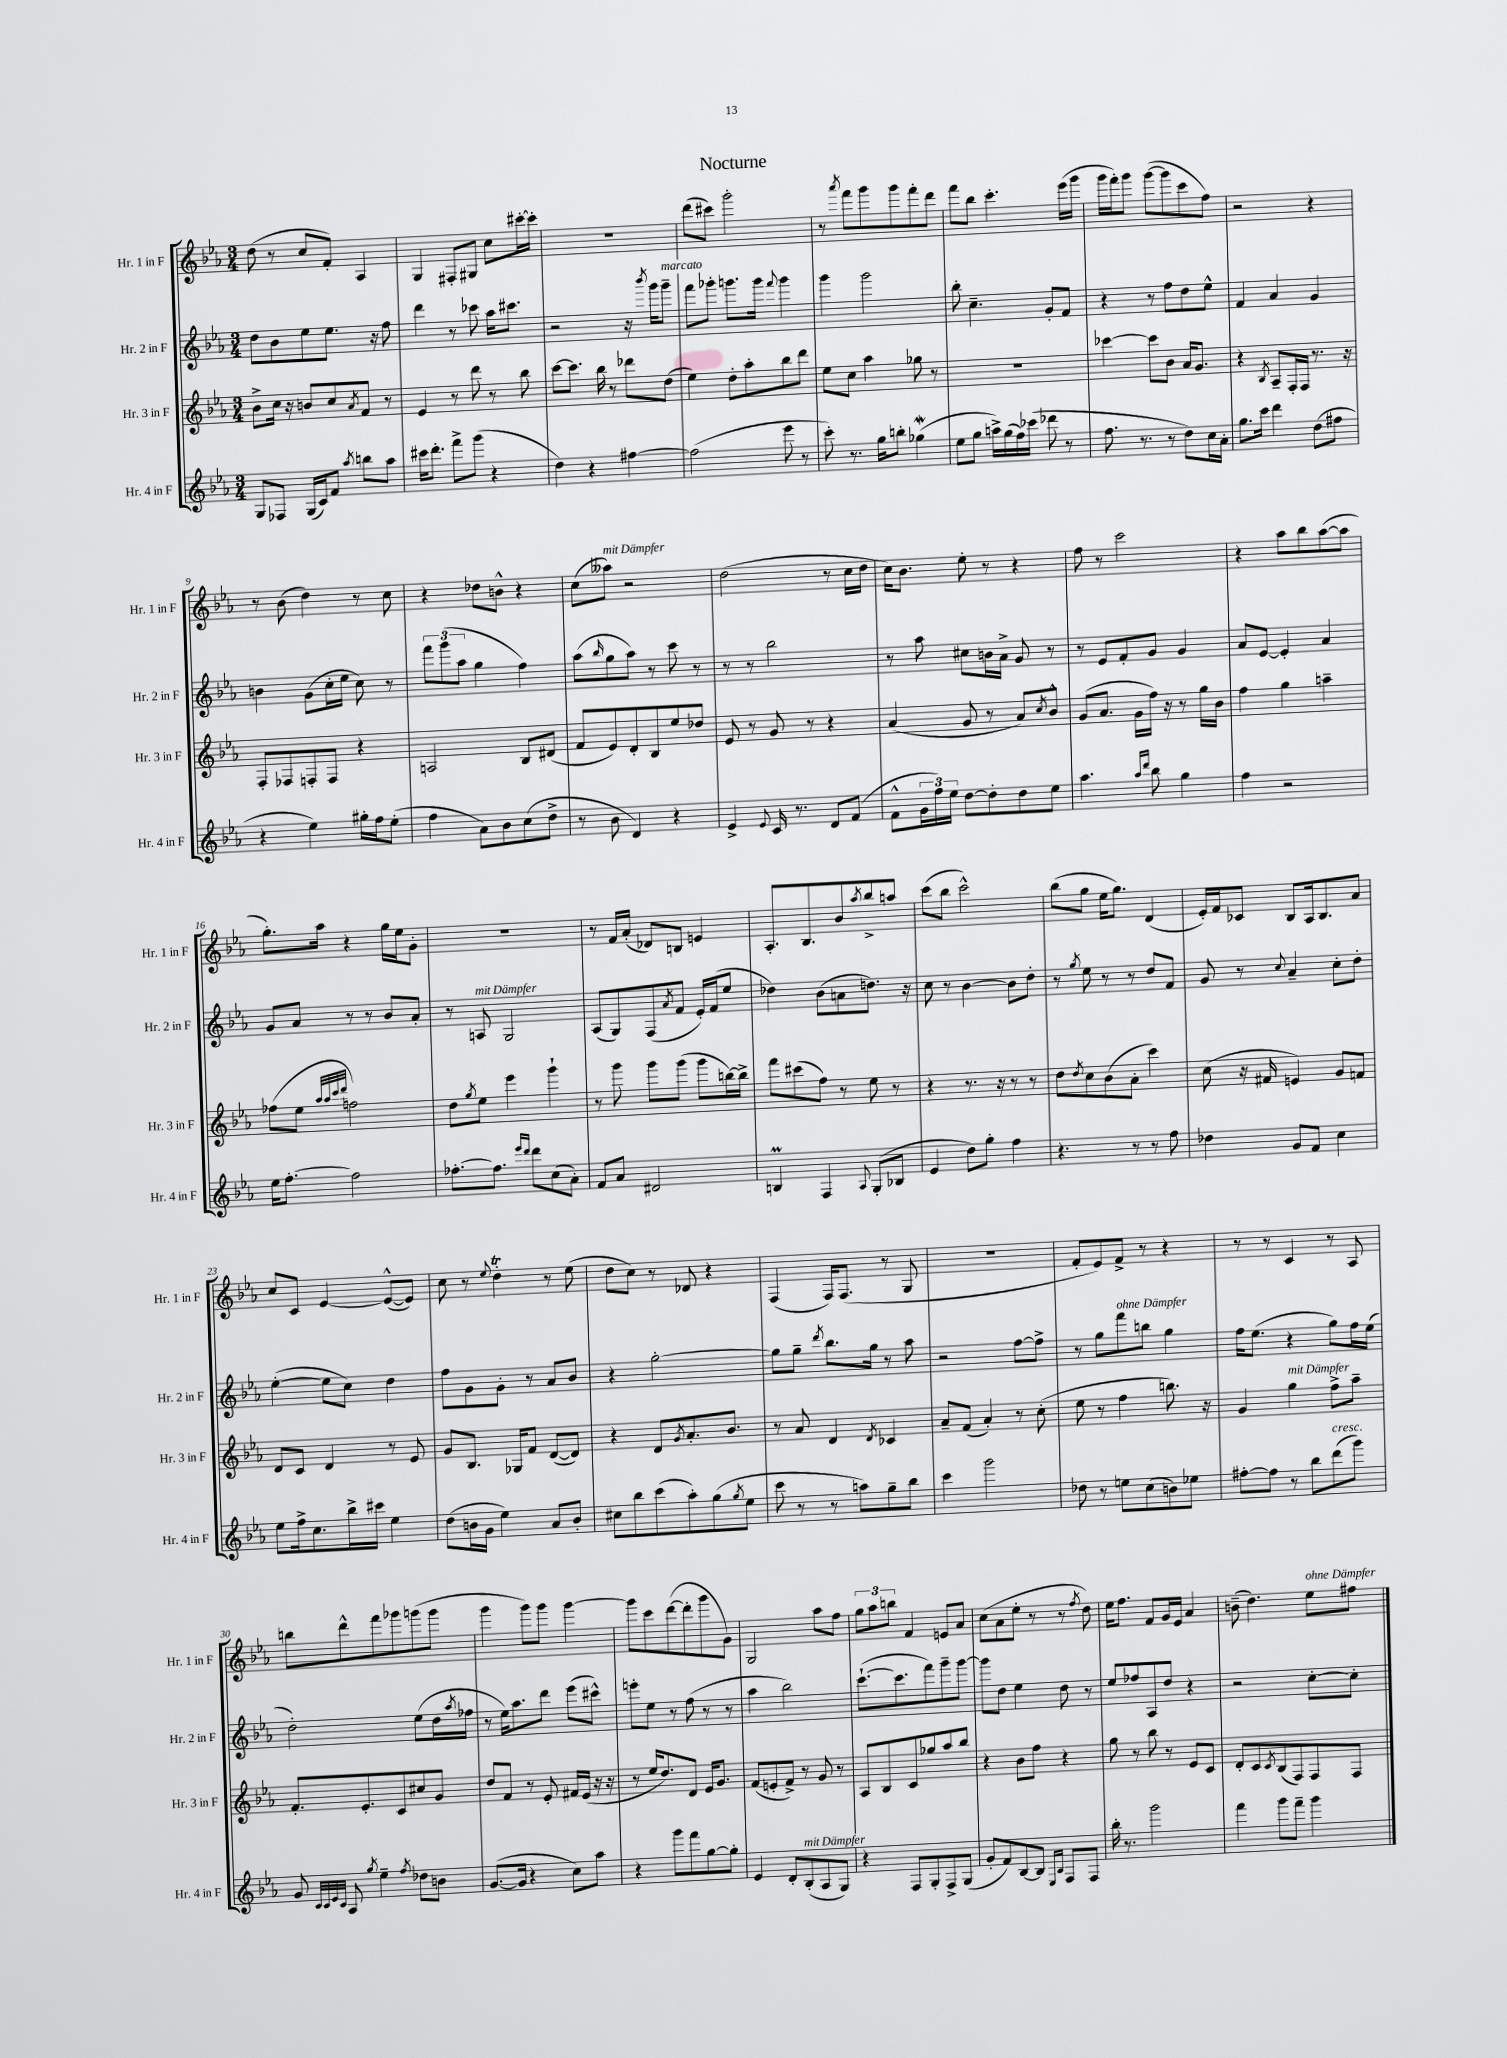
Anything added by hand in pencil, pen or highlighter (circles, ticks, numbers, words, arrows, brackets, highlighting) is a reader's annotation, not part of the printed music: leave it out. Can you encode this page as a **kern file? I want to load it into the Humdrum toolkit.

**kern	**kern	**kern	**kern
*staff4	*staff3	*staff2	*staff1
*clefG2	*clefG2	*clefG2	*clefG2
*k[b-e-a-]	*k[b-e-a-]	*k[b-e-a-]	*k[b-e-a-]
*M3/4	*M3/4	*M3/4	*M3/4
8G	8b-^	8dd	(8dd
8F-	16cc	8b-	8r
.	16r	.	.
(16G	8b	8ee-	8cc
16c)	.	.	.
8f	8cc	8.ee-	8f')
8qaa-	8qa-	.	.
8bb	8f	.	4A-
.	.	16r	.
8aa-	8r	8ff	.
=	=	=	=
16ccc#	4e-	4ddd	4G
8.ddd'	.	.	.
8fff^	8r	8r	8F#'
(8ggg	8ddd	8ccc-	8G#
4r	8r	16aa-	8cc
.	.	8.ccc#	.
.	8bb-	.	[16ccc#'
.	.	.	16ccc#']
=	=	=	=
4dd)	[8ccc	2r	2.r
.	8.ccc]	.	.
4r	.	.	.
.	16bb-	.	.
.	8r	.	.
[4ff#	8ddd-	16r	.
.	.	8qbbb-	.
.	.	16ggg	.
.	(8dd	8ggg~	.
=	=	=	=
(2ff#]	4ee-)	8fff	(8ddd
.	.	8ggg-'	8ccc#)
.	8dd'	8.ggg	2ggg'
.	8aa-'	.	.
.	.	16ggg	.
.	.	8qqfff	.
8eee-	8bb-	4ggg	.
8r	8ddd	.	.
=	=	=	=
8ccc')	8ee-	4ggg	8r
.	.	.	8qaaa-
8.r	8cc	.	8fff
.	4aa-	2ggg	8ggg
16gg	.	.	.
8bb'	.	.	8ggg
(4gg-	8gg-	.	8fff'
.	8r	.	8ddd
=	=	=	=
8ee-	2.r	8bb-'	8fff
8gg	.	4.cc~	8bb-
16aa^)	.	.	4.ccc'
(16gg	.	.	.
16ff)	.	.	.
(16ccc-	.	.	.
8ddd-	.	8g'	.
8r	.	8f	(16eee-
.	.	.	16ggg
=	=	=	=
8.ff	[4ccc-	4r	16ggg
.	.	.	16fff')
.	.	.	8ggg
8.r	.	.	.
.	8ccc-]	8r	([8ggg
8r	8b-	8ff	8ggg]
8dd)	16a-	8dd	8ccc
.	8.g	.	.
16cc	.	8ee-^^	8ff)
16a-'	.	.	.
=	=	=	=
8.gg	4r	4f	2r
16ccc	.	.	.
.	8qB-	.	.
4ddd	8A-~	4a-	.
.	16F'	.	.
.	16F	.	.
(8dd	8.r	4g	4r
8ff#	.	.	.
.	16r	.	.
=	=	=	=
4r	8F'	4b	8r
.	8F-	.	(8b-
4ee-)	8F'	(8g	4dd)
.	8F	16cc'	.
.	.	16ee-	.
16gg#'	4r	8cc)	8r
16ff	.	.	.
(8ee-'	.	8r	8cc
=	=	=	=
4ff	2A	12fff	4r
.	.	(12ggg	.
.	.	12aa-	.
8a-)	.	4gg	8dd-
8b-	.	.	8b^^
(8cc	8B-	4ff)	4r
8dd^	(8d#	.	.
=	=	=	=
8r	8f	(8aa-	(8cc
.	.	16qqbb-	.
8b-	8e-)	8gg	8aa--)
4d)	8d'	8aa-)	2r
.	8B-	8r	.
4r	8ee-	8ccc	.
.	8dd-	8r	.
=	=	=	=
4e-^	8e-	8r	(2dd
.	8r	8r	.
8qqe-	.	.	.
16c	8g	2bb-	.
8.r	.	.	.
.	8r	.	.
8d	4r	.	8r
(8f	.	.	16cc
.	.	.	16dd
=	=	=	=
8f^^	(4a-	8r	16cc)
.	.	.	8.b-
24g	.	8aa-	.
24ff)	.	.	.
24ee-	.	.	.
[8dd	8g	8cc#	8ee-'
8dd']	8r	16b	8r
.	.	16a-^	.
8dd	8a-)	8g	4r
.	8qcc	.	.
8ee-	8b-^^	8r	.
=	=	=	=
4.aa-	(8g	8r	8ff
.	8.a-	8e-	8r
.	.	8f'	2ccc
.	16g	.	.
16qqaa-	.	.	.
16qqddd	.	.	.
8bb-	16ff)	8g	.
.	16r	.	.
4gg	8r	4g	.
.	16gg	.	.
.	16b-	.	.
=	=	=	=
4ff	4ff	8a-	4r
.	.	[8e-	.
2r	4gg	4e-']	8aa-
.	.	.	8bb-
.	4aa~	4a-	([8aa-
.	.	.	8aa-]
=	=	=	=
16ee-	(8ff-	8g	8.gg')
[8.ff'	.	.	.
.	8ee-	8a-	.
.	.	.	16aa-
.	32qqaa-	.	.
.	32qqaa-	.	.
.	32qqccc	.	.
.	32qqddd	.	.
2ff]	2ff)	8r	4r
.	.	8r	.
.	.	8b-	16gg
.	.	.	16ee-
.	.	8a-'	8g'
=	=	=	=
[8.ff-'	8dd	8r	2.r
.	8qgg	.	.
.	8ee-	8A	.
8.ff-]	.	.	.
.	4eee-	2G	.
16qqeee-	.	.	.
16qqddd	.	.	.
8ddd	.	.	.
(8cc	4ggg`	.	.
8a-')	.	.	.
=	=	=	=
8f	8r	(8A-	8r
8a-	8ggg	8G)	16f
.	.	.	(16a-'
2d#	8ggg	(8F	8d-)
.	.	8qa-	.
.	(8ggg	8f	8B
.	8ggg	16e-')	4e
.	.	(16f	.
.	[16bb)	8ee-	.
.	16bb^]	.	.
=	=	=	=
4B	8fff	4dd-)	8.A-'
.	(8ccc#	.	.
.	.	.	8.B-
4F	8ff)	(8b-	.
.	8r	8a	8b-
8qqA-	.	.	8qaa-
(8G'	8ee-	8.dd)	8bb-^
8B-	8r	.	8aa
.	.	16r	.
=	=	=	=
4e-	4r	8cc	(8ccc
.	.	8r	8bb-
8dd)	8.r	[4b-	2ccc^^)
8gg'	.	.	.
.	16r	.	.
4ff	8r	8b-]	.
.	8r	8dd'	.
=	=	=	=
4.r	8dd	8r	(8bb-
.	8qdd	8qgg	.
.	8cc	8ee-	8gg
.	(8b-	8r	16ee-
.	.	.	8.gg)
8r	8a-'	8r	.
8r	4ccc)	8dd	(4d
8ff	.	8f	.
=	=	=	=
4dd-	(8cc	8g	16e-')
.	.	.	16f
.	16r	8r	8c-
.	16f#	.	.
.	.	8qqcc	.
8g	4e)	4a-~	8B-
8f	.	.	16A-
.	.	.	8.B-
4cc	8g	8cc'	.
.	8f	8dd'	8a-
=	=	=	=
8ee-	8d	([4ee-'	8cc
16ff^	8c	.	8c
8.cc	.	.	.
.	4d	8ee-]	[4e-
16bb-^	.	8cc)	.
16ccc#	.	.	.
4ee-	8r	4dd	(8e-^^_
.	8e-	.	8e-])
=	=	=	=
(8dd	8g	8ff	8cc
16b	8.B-	8g	8r
16g	.	.	.
.	.	.	8qqee-
4ee-)	.	8g'	4dd'
.	16G-	.	.
.	8f	8r	.
8a-	([8d	8a-	8r
8b'	8d])	8b-	(8ee-
=	=	=	=
8cc#	4r	4r	8dd
8bb-	.	.	8cc)
(8ccc	8d	[2gg'	8r
.	8qg	.	.
8aa-')	8.a-'	.	8d-
(8gg	.	.	4r
.	8.b-	.	.
8qgg	.	.	.
8ee-	.	.	.
=	=	=	=
8ccc	8r	8gg]	(4F
8r	8a-	8gg~	.
.	.	8qddd	.
8r	4d	8.bb-	16F)
.	.	.	(8.F
8aa)	.	.	.
.	.	16gg	.
.	8qd	.	.
8gg~	4c-	8r	8r
8bb-	.	8aa-	8G
=	=	=	=
4ccc	8a-~	2r	2.r
.	(8f	.	.
2ggg	4a-')	.	.
.	8r	[8ff	.
.	(8cc'	8ff^]	.
=	=	=	=
8dd-	8ee-	8r	8f'
8r	8r	8gg	8e-)
8ee	4ff	8fff	8f^
(8cc	.	8bb	8r
8b)	8.bb)	4gg	4r
8ee-	.	.	.
.	16r	.	.
=	=	=	=
[8ff#'	4g	16ff	8r
.	.	(8.ee-	.
8ff#]	.	.	8r
8r	4gg	4r	4c
8bb-	.	.	.
(8ddd	8ff^	8gg)	8r
8ggg)	8aa-~	16ff	8A-
.	.	(16ee-	.
=	=	=	=
8g	8.f'	2dd')	8bb
32qqc	.	.	.
32qqc	.	.	.
32qqe-	.	.	.
32qqc	.	.	.
8A-	.	.	8ddd^^
.	8.e-'	.	.
8qgg	.	.	.
4ee-~	.	.	8fff
.	8c	.	8ggg-
8qff	.	.	.
8dd-	8cc#	(8ee-	(8ggg
8b	8g	16dd	8ggg
.	.	8qaa-	.
.	.	16ff-	.
=	=	=	=
([8.g	8dd	8r	4ggg
.	8f	16ee-)	.
16g]	.	8.aa-	.
4r	8r	.	8ggg)
.	8e-'	8ddd	8ggg
8cc)	16f#	(8eee-	[4ggg
.	(16e-	.	.
8aa-	16r	8ccc#^^)	.
.	16r	.	.
=	=	=	=
4r	8r	8eee'	8ggg]
.	16ee-	8ee-	8ccc
.	8.dd)	.	.
8ggg	.	8r	([8ddd
8fff	8d	(8ff	8ddd']
[8gg	16e-	8r	8ggg
.	8.g	.	.
8gg']	.	8r	8g)
=	=	=	=
4e-	(8f	4aa-	2G
.	8e'	.	.
8d'	8f^)	2bb-)	.
(8B-'	8r	.	.
8A-	8g	.	8aa-
8G)	8r	.	8ff
=	=	=	=
4r	8A-	([8.ccc`	12gg
.	.	.	12aa-
.	8B-	.	.
.	.	.	12bb
.	.	8.ccc]	.
8F	8c	.	4f
8G'	8gg-	8fff)	.
8F^	8aa-	8ggg~	8e
(8G	8bb-	[8ggg	8a-
=	=	=	=
8g'	4r	8ggg]	(8cc
8f)	.	8dd	8a-
[8B-	8b-	4ee-	8ee-'
8B-]	8ff	.	8r
16qqE-	.	.	.
16qqB-	.	.	.
8F	4r	8dd	8r
.	.	.	8qff
8F	.	8r	8dd)
=	=	=	=
16bb-'	8gg	8ee-	16ee-
8.r	.	.	8.ff
.	8r	8ff-	.
2ggg	8bb-	8A-	8f
.	8r	8dd	16g
.	.	.	16e-
.	8e-	4r	4a-
.	8c	.	.
=	=	=	=
4fff	8d'	2r	(8b~
.	8c	.	4.dd)
.	8qc	.	.
8ggg	(8B-	.	.
8fff~	8F)	.	.
4ggg	8F	[8cc'	8ee-
.	8F	8cc']	8ff#
==	==	==	==
*-	*-	*-	*-
